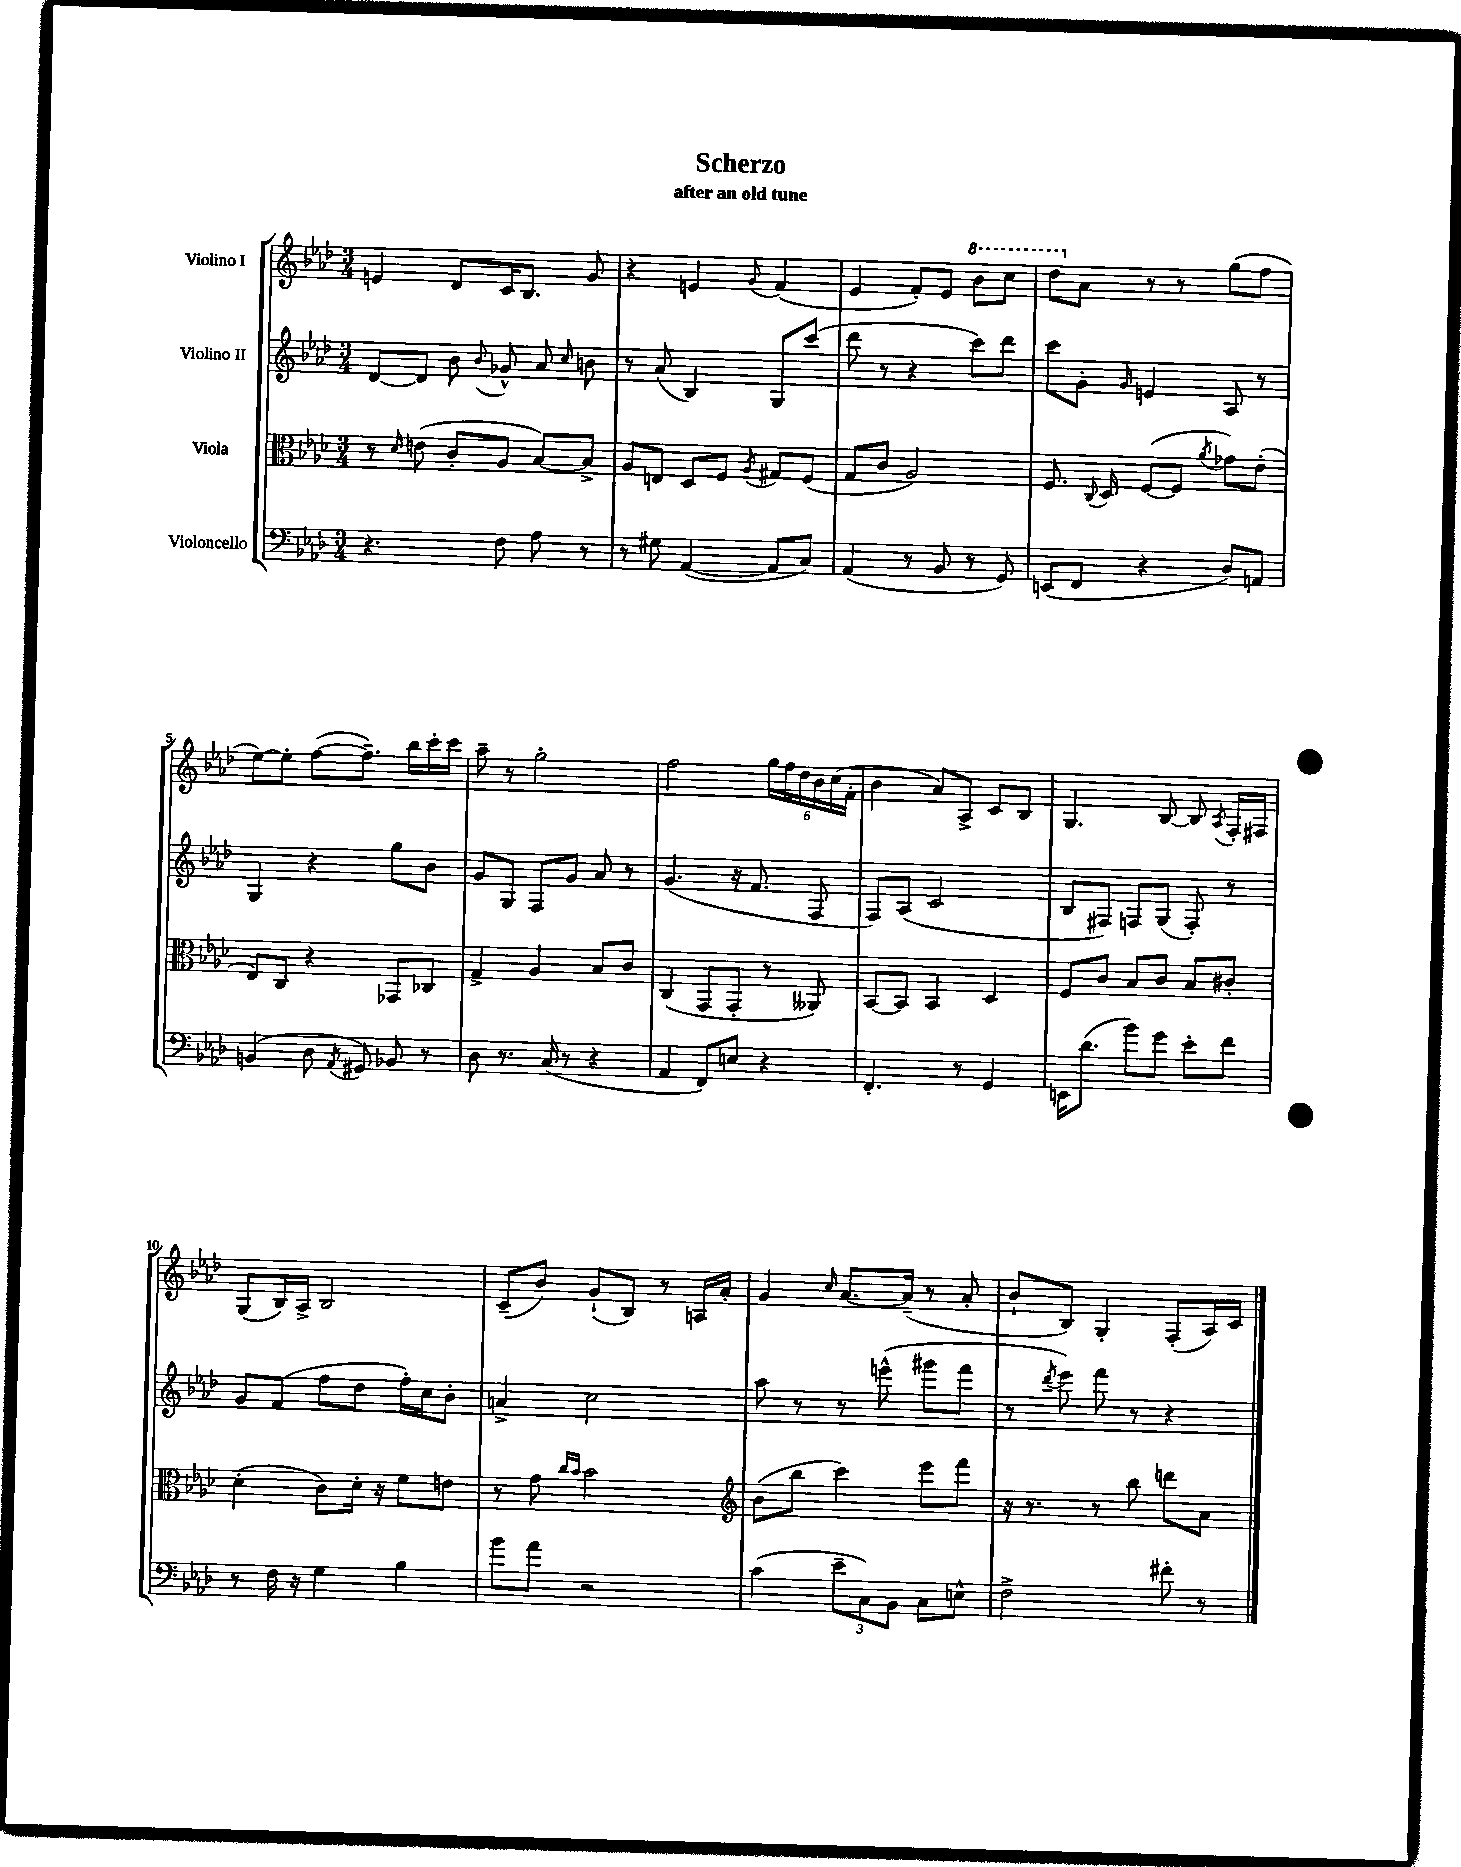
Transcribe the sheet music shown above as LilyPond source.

\header { title = "Scherzo" subtitle = "after an old tune" }
<<
\new StaffGroup <<
\new Staff = "s0" \with { instrumentName = "Violino I" } {
    \clef treble \key aes \major \numericTimeSignature \time 3/4
    \autoBeamOff e'4 des'8[ c'16 bes8.] g'8 |
    r4 e'4 \appoggiatura { g'8 } f'4( |
    ees'4 f'8[-.) ees'8] \ottava #1 bes''8[ c'''8] |
    des'''8[ \ottava #0 aes'8] r8 r8 g''8[( f''8] |
    ees''8[~) ees''8]-. f''8[~( f''8.]--) bes''16[ c'''16-. c'''16] |
    aes''8-- r8 g''2-. |
    f''2 \tuplet 6/4 { g''16[ f''16 des''16 bes'16 c''16( f'16]-. } |
    bes'4 aes'8[) aes8]-> c'8[ bes8] |
    g4. bes8~ bes8 \acciaccatura { aes8 } f16[-. fis16] |
    g8[( bes16) aes16]-> bes2 |
    c'8[--( bes'8]) g'8[-!( bes8]) r8 a16[ aes'16]-. |
    g'4 \grace { c''16 } aes'8.[~ aes'16]--( r8 aes'8-. |
    bes'8[-! bes8]) g4-. f8[-.( aes16) c'16] \bar "|." |
}
\new Staff = "s1" \with { instrumentName = "Violino II" } {
    \clef treble \key aes \major \numericTimeSignature \time 3/4
    \autoBeamOff des'8[~ des'8] bes'8 \appoggiatura { bes'8 } ges'8-^ aes'8 \grace { c''16 } b'8 |
    r8 aes'8( bes4) g8[ c'''8]( |
    des'''8 r8 r4 c'''8[) des'''8] |
    c'''8[ g'8]-. \grace { g'16 } e'4 aes8 r8 |
    g4 r4 g''8[ bes'8] |
    g'8[ g8] f8[ g'8] aes'8 r8 |
    g'4.( r16 f'8. f8 |
    f8[) aes8]( c'2 |
    bes8[ fis8]) f8[ g8]( f8-.) r8 |
    g'8[ f'8]( f''8[ des''8] f''16[-.) c''16 bes'8]-. |
    a'4-> c''2 |
    aes''8 r8 r8 e'''8-^( gis'''8[ f'''8] |
    r8 \acciaccatura { des'''8 } ees'''8) f'''8 r8 r4 \bar "|." |
}
\new Staff = "s2" \with { instrumentName = "Viola" } {
    \clef alto \key aes \major \numericTimeSignature \time 3/4
    \autoBeamOff r8 \grace { des'16 } e'8( c'8[-. aes8] bes8[~) bes8]-> |
    aes8[ e8] des8[ f8] \acciaccatura { aes8 } gis8[ f8]( |
    g8[ c'8] aes2) |
    f8. \appoggiatura { c8 } des16 f8[~( f8] \acciaccatura { aes'8 } ges'8[) ees'8]-.( |
    ees8[) c8] r4 ges,8[ ces8] |
    g4-> aes4 bes8[ c'8] |
    c4( g,8[ g,8]-. r8 aeses,8) |
    bes,8[~ bes,8] bes,4 des4 |
    f8[ c'8] bes8[ c'8] bes8[ cis'8]-. |
    des'4-.( c'8[) des'16]-. r16 f'8[ e'8] |
    r8 g'8 \grace { c''16[ bes'16] } bes'2 |
    \clef treble bes'8[( bes''8] c'''4) ees'''8[ f'''8] |
    r16 r8. r8 bes''8 d'''8[ aes'8] \bar "|." |
}
\new Staff = "s3" \with { instrumentName = "Violoncello" } {
    \clef bass \key aes \major \numericTimeSignature \time 3/4
    \autoBeamOff r4. f8 aes8 r8 |
    r8 gis8 aes,4~( aes,8[ c8]) |
    aes,4( r8 bes,8 r8 g,8) |
    e,8[( f,8] r4 des8[) a,8] |
    b,4( des8 \acciaccatura { aes,8 } gis,8) bes,8 r8 |
    des8 r8. c16( r8 r4 |
    aes,4 f,8[) e8] r4 |
    f,4.-. r8 g,4 |
    e,16[ des'8.]( bes'8[) g'8] ees'8[-. f'8] |
    r8 f16 r16 g4 bes4 |
    bes'8[ aes'8] r2 |
    c'4( \tuplet 3/2 { ees'8[-- c8) bes,8] } c8[ e8]-^ |
    f2-> fis'8-. r8 \bar "|." |
}
>>
>>
